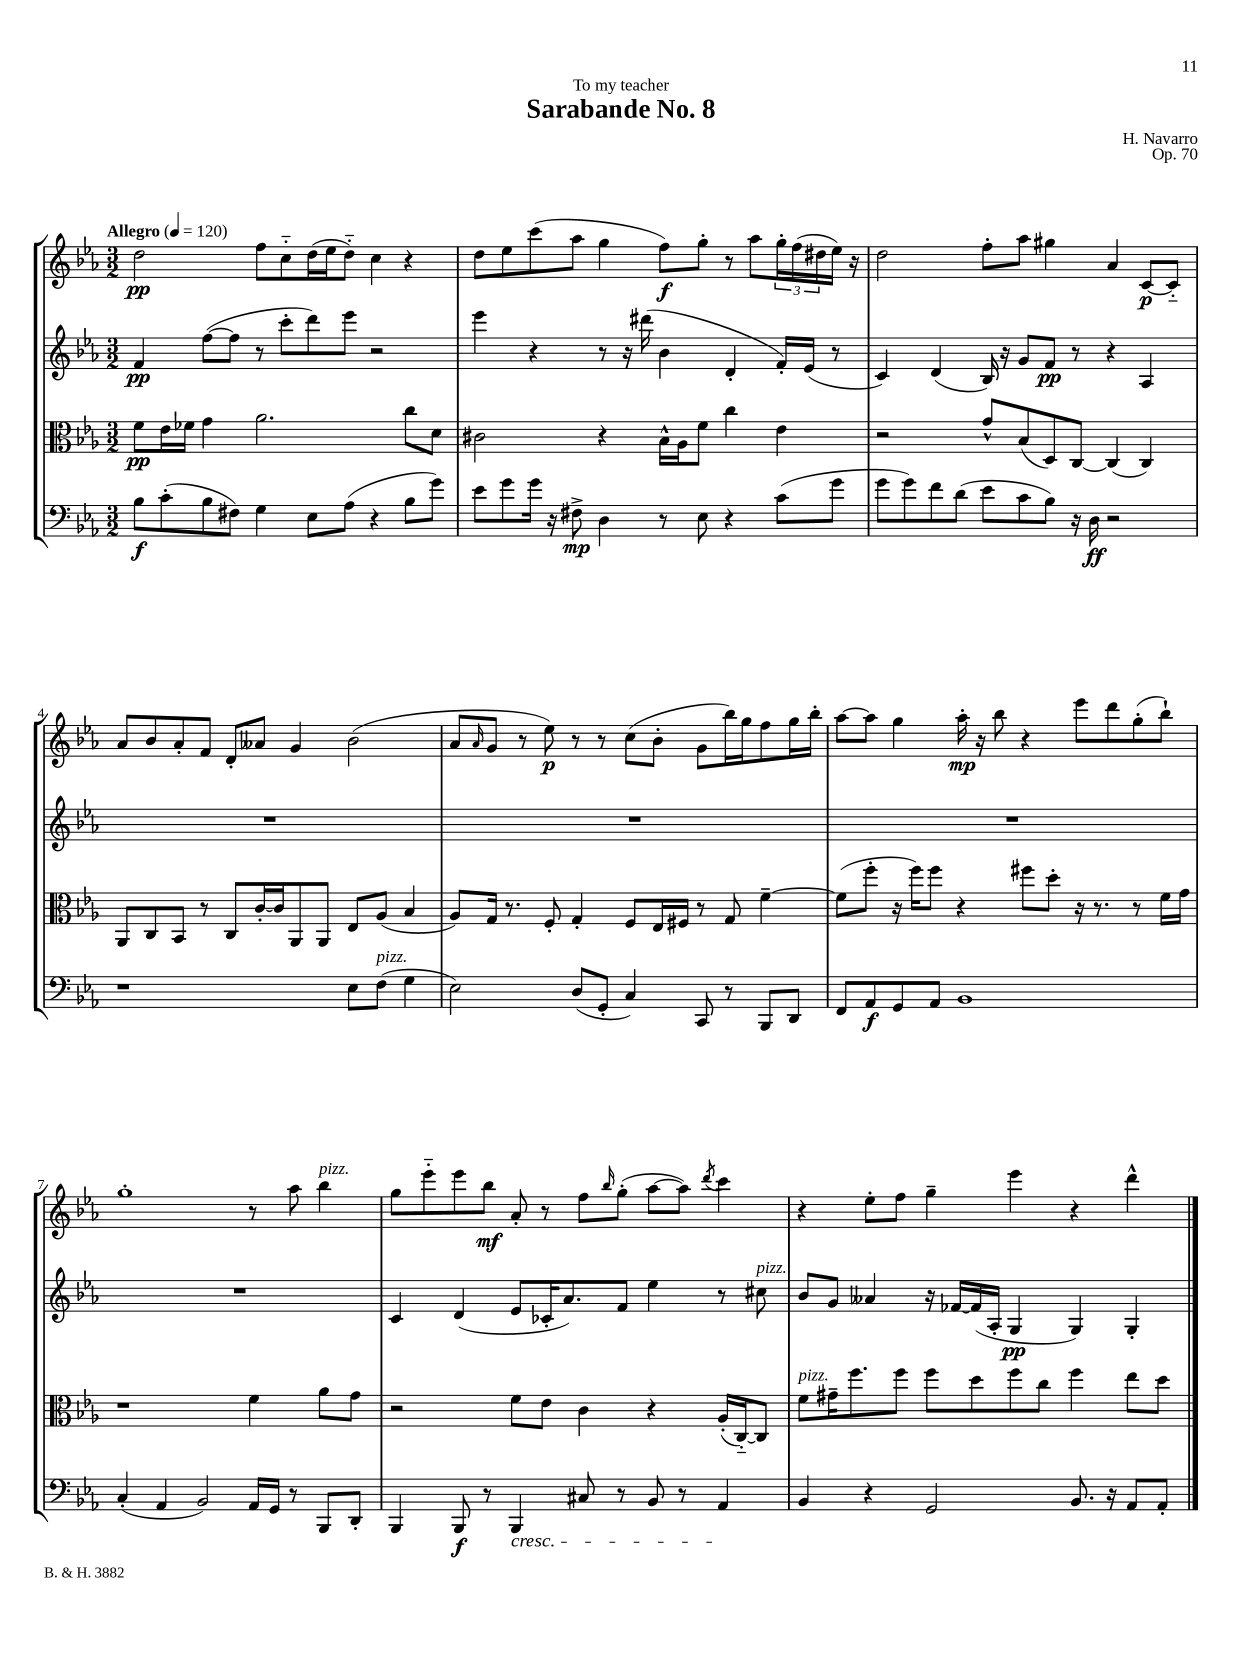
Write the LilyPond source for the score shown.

\header { title = "Sarabande No. 8" composer = "H. Navarro" dedication = "To my teacher" opus = "Op. 70" }
<<
\new StaffGroup <<
\new Staff = "s0" {
    \clef treble \key ees \major \numericTimeSignature \time 3/2 \tempo "Allegro" 4 = 120
    d''2\pp f''8 c''8-_ d''16( ees''16 d''8-_) c''4 r4 |
    d''8 ees''8 c'''8( aes''8 g''4 f''8\f) g''8-. r8 aes''8 \tuplet 3/2 { g''16-. f''16( dis''16 } ees''16) r16 |
    d''2 f''8-. aes''8 gis''4 aes'4 c'8~\p c'8-_ |
    aes'8 bes'8 aes'8-. f'8 d'8-. aeses'8 g'4 bes'2( |
    aes'8 \grace { aes'16 } g'8 r8 ees''8\p) r8 r8 c''8( bes'8-. g'8 bes''16) g''16 f''8 g''16 bes''16-. |
    aes''8~ aes''8 g''4 aes''16-.\mp r16 bes''8 r4 ees'''8 d'''8 g''8-.( bes''8-!) |
    g''1-. r8 aes''8 bes''4^\markup { \italic "pizz." } |
    g''8 ees'''8-_ ees'''8 bes''8\mf aes'8-. r8 f''8 \grace { bes''16 } g''8-.( aes''8~ aes''8) \acciaccatura { d'''8 } c'''4 |
    r4 ees''8-. f''8 g''4-- ees'''4 r4 d'''4-^ \bar "|." |
}
\new Staff = "s1" {
    \clef treble \key ees \major \numericTimeSignature \time 3/2
    f'4\pp f''8~( f''8 r8 c'''8-. d'''8) ees'''8 r2 |
    ees'''4 r4 r8 r16 dis'''16( bes'4 d'4-. f'16-.) ees'16( r8 |
    c'4) d'4( bes16) r16 g'8 f'8\pp r8 r4 aes4 |
    R1. |
    R1. |
    R1. |
    R1. |
    c'4 d'4( ees'8 ces'16-. aes'8.) f'8 ees''4 r8 cis''8^\markup { \italic "pizz." } |
    bes'8 g'8 aeses'4 r16 fes'16~ fes'16( aes16-. g4\pp g4) g4-. \bar "|." |
}
\new Staff = "s2" {
    \clef alto \key ees \major \numericTimeSignature \time 3/2
    f'8\pp ees'16 fes'16 g'4 aes'2. c''8 d'8 |
    cis'2 r4 bes16-^ aes16 f'8 c''4 ees'4 |
    r2 g'8-^ bes8( d8) c8~ c4( c4) |
    aes,8 c8 bes,8 r8 c8 c'16~-. c'16 aes,8 aes,8 ees8 aes8( bes4 |
    aes8) g16 r8. f8-. g4-. f8 ees16 fis16 r8 g8 f'4~-- |
    f'8( f''8-. r16 f''16) f''8 r4 fis''8 d''8-. r16 r8. r8 f'16 g'16 |
    r1 f'4 aes'8 g'8 |
    r2 f'8 ees'8 c'4 r4 aes16-.( c16~-_) c8 |
    f'8^\markup { \italic "pizz." } gis'16-- f''8. f''8 f''8 d''8 f''8 c''8 f''4 ees''8 d''8 \bar "|." |
}
\new Staff = "s3" {
    \clef bass \key ees \major \numericTimeSignature \time 3/2
    bes8\f c'8-.( bes8 fis8) g4 ees8 aes8( r4 bes8 g'8) |
    ees'8 g'8 g'16 r16 fis8->\mp d4 r8 ees8 r4 c'8( g'8 |
    g'8 g'8) f'8 d'8( ees'8 c'8 bes8) r16 d16\ff r2 |
    r1 ees8 f8^\markup { \italic "pizz." }( g4 |
    ees2) d8( g,8-. c4) c,8 r8 bes,,8 d,8 |
    f,8 aes,8\f g,8 aes,8 bes,1 |
    c4-.( aes,4 bes,2) aes,16 g,16 r8 bes,,8 d,8-. |
    bes,,4 bes,,8\f r8 bes,,4\cresc cis8 r8 bes,8 r8 aes,4\! |
    bes,4 r4 g,2 bes,8. r16 aes,8 aes,8-. \bar "|." |
}
>>
>>
